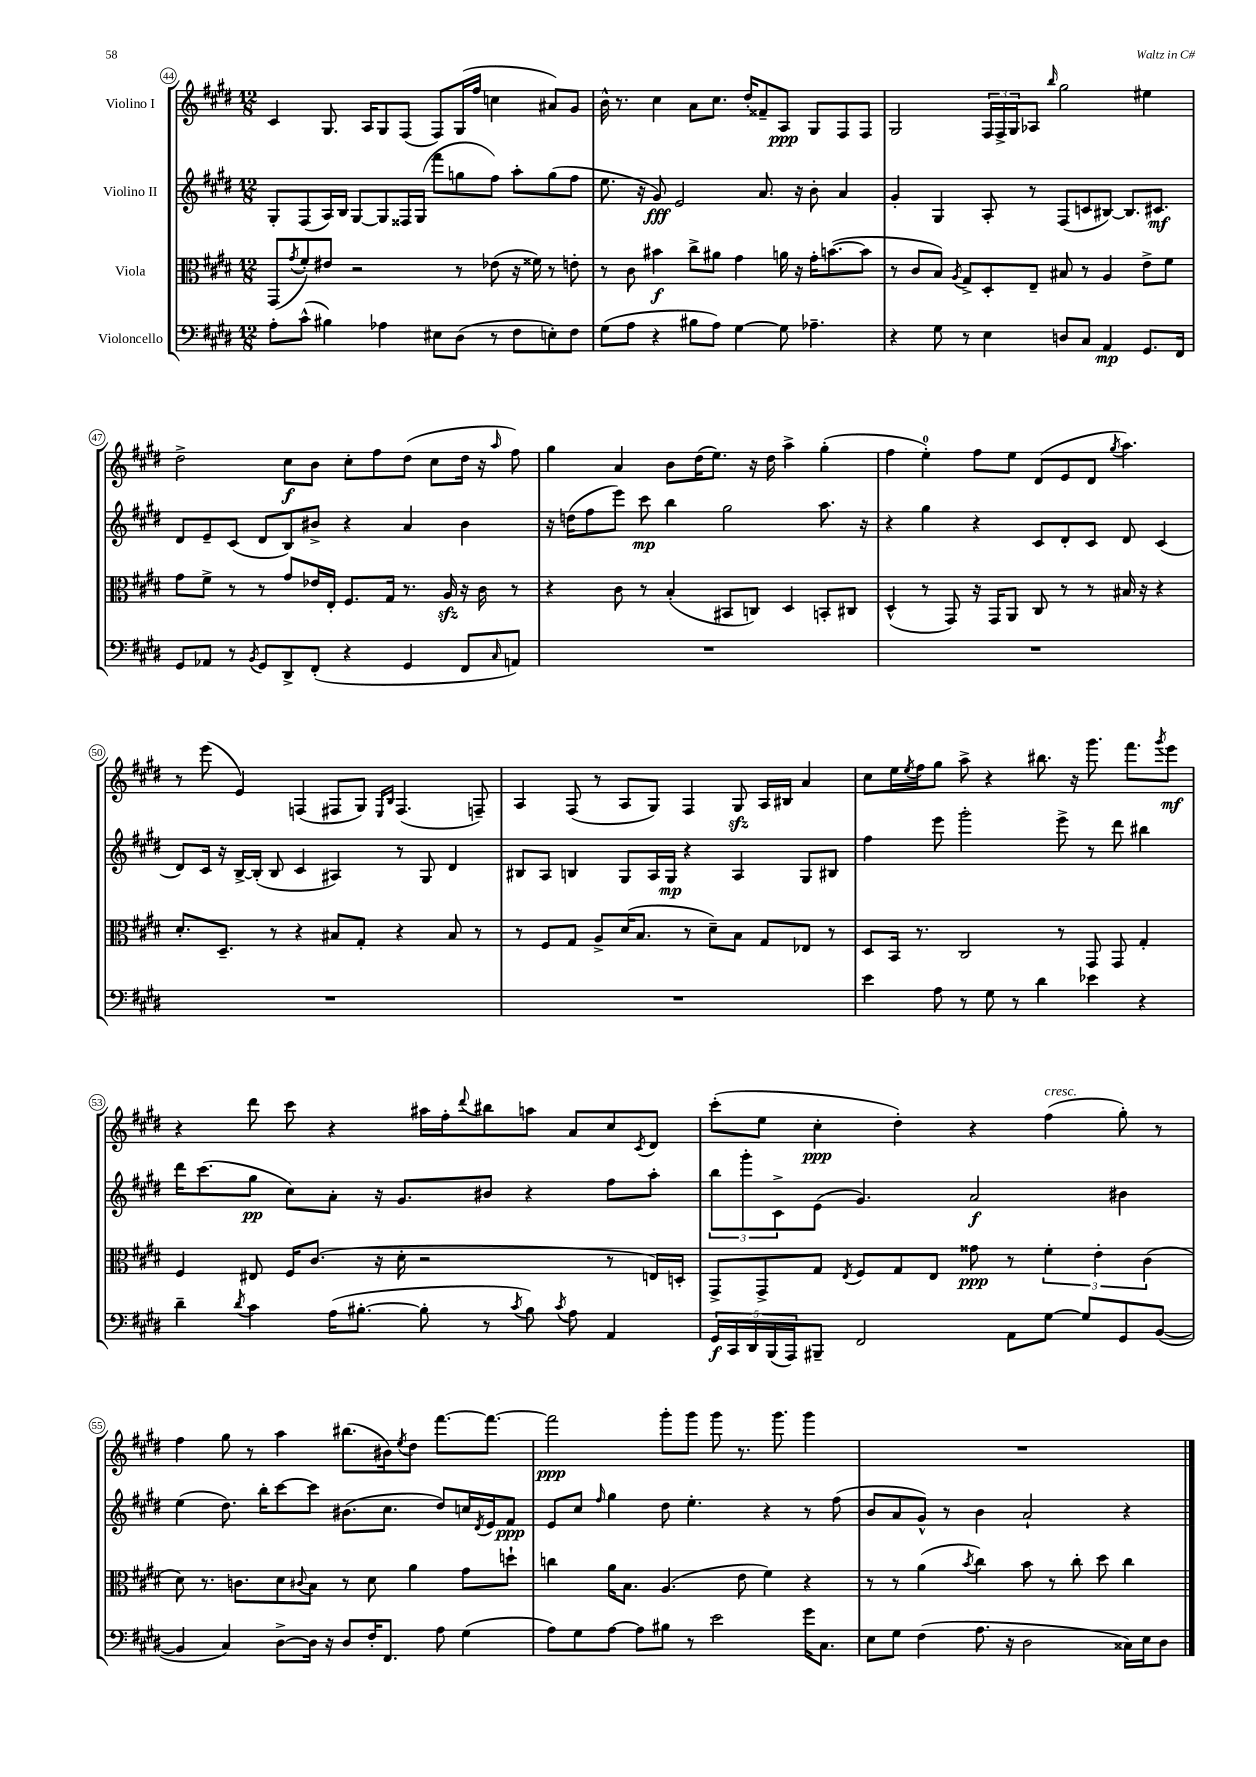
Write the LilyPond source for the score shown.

<<
\new StaffGroup <<
\new Staff = "s0" \with { instrumentName = "Violino I" } {
    \clef treble \key e \major \numericTimeSignature \time 12/8
    cis'4 gis8. a16 gis8 fis8( fis8) gis16( fis''16 c''4 ais'8) gis'8 |
    b'16-^ r8. cis''4 a'8 cis''8. dis''16-. fisis'8-- a8\ppp gis8 fis8 fis8 |
    gis2 \tuplet 3/2 { fis16 fis16-> gis16 } aes8 \grace { b''16 } gis''2 eis''4 |
    dis''2-> cis''8\f b'8 cis''8-. fis''8 dis''8( cis''8 dis''16 r16 \grace { a''16 } fis''8) |
    gis''4 a'4 b'8 dis''16( e''8.) r16 dis''16 a''4-> gis''4-.( |
    fis''4 e''4-0-.) fis''8 e''8 dis'8( e'8 dis'8 \acciaccatura { gis''8 } a''4.) |
    r8 e'''8( e'4) f4( fis8 gis8) \grace { e16 b16 } fis4.( f8--) |
    a4 fis8( r8 a8 gis8) fis4 gis8\sfz a16 bis16 a'4 |
    cis''8 e''16 \acciaccatura { e''8 } fis''16 gis''8 a''8-> r4 bis''8. r16 gis'''8. fis'''8. \acciaccatura { gis'''8 } e'''8\mf |
    r4 dis'''8 cis'''8 r4 ais''16 fis''16-. \appoggiatura { dis'''8 } bis''8 a''8 a'8 cis''8 \acciaccatura { cis'8 } dis'8 |
    cis'''8-.( e''8 cis''4-.\ppp dis''4-.) r4 fis''4^\markup { \italic "cresc." }( gis''8-.) r8 |
    fis''4 gis''8 r8 a''4 bis''8.( bis'16) \acciaccatura { e''8 } dis''8 fis'''8.~ fis'''8.~ |
    fis'''2\ppp gis'''8-. gis'''8 gis'''8 r8. gis'''8. gis'''4 |
    R1. \bar "|." |
}
\new Staff = "s1" \with { instrumentName = "Violino II" } {
    \clef treble \key e \major \numericTimeSignature \time 12/8
    gis8-. fis8( a16) b16 gis8~ gis8 fisis16 gis16( fis'''8 g''8 fis''8) a''8-. g''8( fis''8 |
    e''8. r16 gis'8\fff) e'2 a'8. r16 b'8-. a'4 |
    gis'4-. gis4 a8-. r8 fis8( c'8 bis8~) bis8. cis'8.\mf |
    dis'8 e'8-- cis'8( dis'8 b8) bis'8-> r4 a'4 bis'4 |
    r16 d''16( fis''8 e'''8) cis'''8\mp b''4 gis''2 a''8. r16 |
    r4 gis''4 r4 cis'8 dis'8-. cis'8 dis'8 cis'4( |
    dis'8) cis'16 r16 b16~-> b16-.( b8 cis'4 ais4) r8 gis8 dis'4 |
    bis8 a8 b4 gis8 a16 gis16\mp r4 a4 gis8 bis8 |
    fis''4 e'''8 gis'''2-. e'''8-> r8 dis'''8 bis''4 |
    dis'''16 cis'''8.( gis''8\pp cis''8) a'8-. r16 gis'8. bis'8 r4 fis''8 a''8-. |
    \tuplet 3/2 { b''8 gis'''8-. cis'8-> } e'8( gis'4.) a'2\f bis'4 |
    e''4( dis''8.) b''16-. cis'''8~ cis'''8 bis'8.( cis''8. dis''8) c''16 \acciaccatura { dis'8 } e'16 fis'8\ppp |
    e'8 cis''8 \grace { fis''16 } gis''4 dis''8 e''4.-. r4 r8 fis''8( |
    b'8 a'8 gis'8-^) r8 b'4 a'2-! r4 \bar "|." |
}
\new Staff = "s2" \with { instrumentName = "Viola" } {
    \clef alto \key e \major \numericTimeSignature \time 12/8
    gis,8( \acciaccatura { gis'8 } fis'8-.) eis'8 r2 r8 ees'8( r16 fisis'16) r8 e'8-. |
    r8 cis'8 bis'4\f cis''8-> ais'8 gis'4 a'16 r16 gis'16-. b'8.~( b'8 |
    r8 cis'8 b8) \acciaccatura { a8 } gis8-> dis8-. e8-- bis8 r8 a4 e'8-> fis'8 |
    gis'8 fis'8-> r8 r8 gis'8 ees'16 e16-. fis8. gis16 r8. a16\sfz r16 cis'16 r8 |
    r4 cis'8 r8 b4-.( bis,8 c8) dis4 b,8-. cis8 |
    dis4-^( r8 gis,8) r16 gis,16 a,8 cis8 r8 r8 bis16 r16 r4 |
    dis'8.-. dis8.-- r8 r4 bis8 gis8-. r4 bis8 r8 |
    r8 fis8 gis8 a8-> dis'16( b8. r8 dis'8--) b8 gis8 ees8 r8 |
    dis8 b,16 r8. cis2 r8 gis,8 gis,8 gis4-. |
    fis4 eis8 fis16 cis'8.( r16 dis'16-. r2 r8 e16) d16-. |
    gis,8-> gis,8-> gis8 \acciaccatura { e8 } fis8 gis8 e8 gisis'8\ppp r8 \tuplet 3/2 { fis'4-. e'4-. cis'4( } |
    dis'8) r8. c'8. dis'8 \appoggiatura { cis'8 } b8 r8 dis'8 a'4 gis'8 d''8-! |
    c''4 a'16 b8. a4.( e'8 fis'4) r4 |
    r8 r8 a'4( \acciaccatura { b'8 } cis''4) b'8 r8 cis''8-. dis''8 cis''4 \bar "|." |
}
\new Staff = "s3" \with { instrumentName = "Violoncello" } {
    \clef bass \key e \major \numericTimeSignature \time 12/8
    a8-. cis'8-^( bis4) aes4 eis8 dis8( r8 fis8 e8-.) fis8 |
    gis8( a8 r4 bis8 a8) gis4~ gis8 aes4.-- |
    r4 gis8 r8 e4 d8 cis8 a,4\mp gis,8. fis,16 |
    gis,8 aes,8 r8 \acciaccatura { b,8 } gis,8 dis,8-> fis,8-.( r4 gis,4 fis,8 \grace { cis16 } a,8) |
    R1. |
    R1. |
    R1. |
    R1. |
    e'4 a8 r8 gis8 r8 dis'4 ees'4 r4 |
    dis'4-- \acciaccatura { dis'8 } cis'4 a16( bis8.~-. bis8-. r8 \acciaccatura { cis'8 } bis8) \acciaccatura { cis'8 } a8 a,4 |
    \tuplet 5/4 { gis,16\f cis,16 dis,16 b,,16( a,,16) } bis,,8-- fis,2 a,8 gis8~ gis8 gis,8 b,8~( |
    b,4 cis4) dis8~-> dis16 r16 dis8 fis16-. fis,8. a8 gis4( |
    a8) gis8 a8~ a8 bis8 r8 e'2 gis'16 cis8. |
    e8 gis8 fis4( a8. r16 dis2 cisis16) e16 dis8 \bar "|." |
}
>>
>>
\layout { \context { \Score currentBarNumber = #44 \override BarNumber.stencil = #(make-stencil-circler 0.1 0.3 ly:text-interface::print) } }
